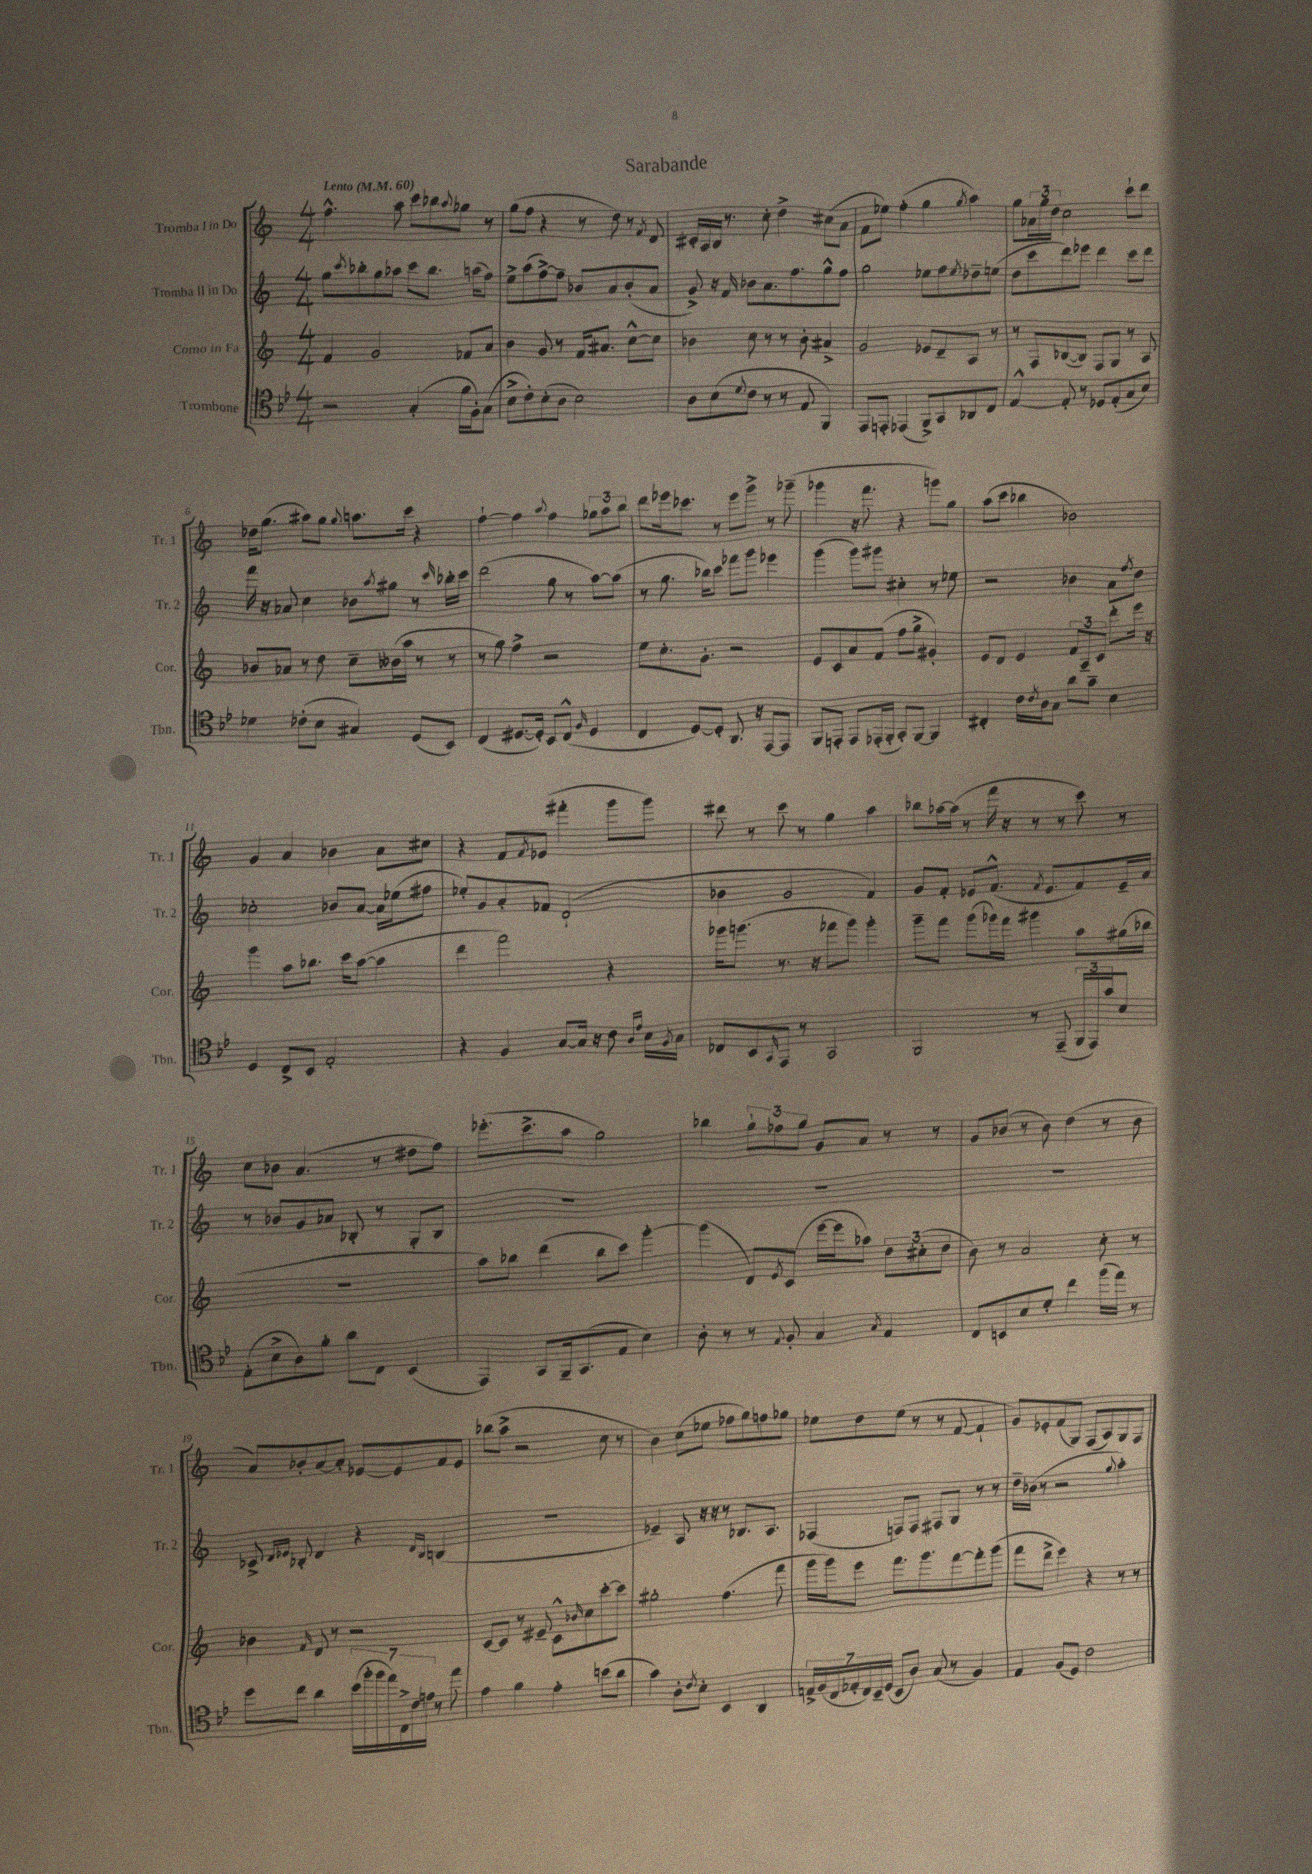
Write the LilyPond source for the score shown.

\header { title = "Sarabande" }
<<
\new StaffGroup <<
\new Staff = "s0" \with { instrumentName = "Tromba I in Do" shortInstrumentName = "Tr. 1" } {
    \clef treble \key c \major \numericTimeSignature \time 4/4 \tempo "Lento" 4 = 60
    f''4.-^ a''8 c'''8 bes''8 \appoggiatura { a''8 } ges''8 r8 |
    g''8( f''8 r4 r8 d''8) r8 \acciaccatura { f'8 } d'8 |
    cis'16-. a16 b16 r8. c''8-. d''4-> cis''8( a'8 |
    f'8 ees''8) f''4-.( g''4 \acciaccatura { g''8 } a''4) |
    g''8 \tuplet 3/2 { aes'16 g''16 d''16 } c''2 c'''8-! d'''8 |
    des''16 g''8.( ais''8) g''8 \appoggiatura { g''8 } a''8. c'''16 r4 |
    f''4~-! f''4 \appoggiatura { a''8 } f''4 \tuplet 3/2 { ges''8 a''8 b''8 } |
    d'''8 ees'''16 ces'''8. r8 ees'''8 g'''8-> r8 ges'''8--( |
    ges'''4 r16 f'''8. r4 g'''8) g''8 |
    a''8( c'''8 bes''4 bes'2) |
    g'4 a'4 bes'4 a'8 cis''8 |
    r4 f'8 \acciaccatura { f'8 } ees'8( fis'''4-. g'''8 g'''8) |
    dis'''8 r8 c'''8 r8 g''4 a''4 |
    bes''8 aes''16~ aes''16( r8 f'''16 r16 r8 r8 c'''8) r8 |
    c''8 bes'8 a'4.( r8 dis''8 f''8) |
    ees'''8.-.( c'''8.-> a''8 g''2) |
    bes''4 \tuplet 3/2 { g''8-! fes''8 g''8 } g'8 a'8 r8 r8 |
    g'8 bes'8( r8 bes'8) d''4( r8 bes'8 |
    a'8) bes'8-. a'8~ a'8-. ees'8~ ees'8 f'8 ees'8 |
    bes''8( a''8-> r2 c''8 r8 |
    b'4) c''8( ees''8 fes''8 g''8) f''8 ges''8 |
    ees''8 d''8 ees''8( r8 r8 f'8~ f'4-! |
    g'8) ees'8-. f'8( g8) f8( a8) g8 f8 \bar "|." |
}
\new Staff = "s1" \with { instrumentName = "Tromba II in Do" shortInstrumentName = "Tr. 2" } {
    \clef treble \key c \major \numericTimeSignature \time 4/4
    g''8 \acciaccatura { c'''8 } bes''8-. g''8 aes''8 c'''8 bes''8. a''16( f''8) |
    e''8-> a''8( f''8~->) f''8-- bes'8 a'8 bes'8-.( a'8 |
    g'8->) r16 f'16 bes'8 a'8. f''8. g''8-^ f''8 |
    g''2 ees''8 f''8 \acciaccatura { ees''8 } des''8-- e''8( |
    d''8 c'''8 d'''8) ees'''8 d'''4 c'''8 d'''8 |
    f'''16 r16 aes'8 c''4 bes'8 \acciaccatura { a''8 } gis''8 r8 \grace { c'''16 } bes''16-. c'''16 |
    d'''2( g''8 r8 a''8~) a''8( |
    r8 g''8. bes''16) c'''8 fes'''8 g'''8 ees'''4 |
    g'''4( g'''8) gis'''8 cis''4-. r8 ees''8 |
    r2 bes'4 a'8 \acciaccatura { f''8 } d''8 |
    ces''2-. bes'8 a'8~ a'16 ees''16( fis''8 |
    ees''8-.) g'8 a'8-. fes'8 d'2-!( |
    bes'4 g'2 f'4) |
    g'8 f'8-. ees'8 f'8.-^( \acciaccatura { f'8 } ees'8. f'8) ees'16-- a'16 |
    r8 bes'8 g'8 aes'8 bes8-. r8 g8-. bes8 |
    R1 |
    R1 |
    R1 |
    ces'8-> \grace { d'16 ees'16 } bes8-. d'4 r4 \grace { d'16 bes16 } b4( |
    R1 |
    ees'4--) a8 r16 r16 r8 bes8. a8. |
    fes4( f8) f8 fis8 g8 r8 r8 |
    d''16-- bes'16( r8 r2 \appoggiatura { g''8 } a''4-.) \bar "|." |
}
\new Staff = "s2" \with { instrumentName = "Corno in Fa" shortInstrumentName = "Cor." } {
    \clef treble \key c \major \numericTimeSignature \time 4/4
    f'4 g'2 fes'8 a'8 |
    b'4 g'8 r8 f'16 ais'8. c''8~-^ c''8 |
    bes'4 c''8 r8 r8 bes'8-. ais'4-> |
    g'2 ees'8 d'8-- a8 r8 |
    r8 f8 bes8~( bes8) f8 g8 r8 a8 |
    bes'8 aes'8 r8 d''8 c''8-- beses'16( a''16 r8 r8 |
    r8 g''8) f''4-> r2 |
    e''8 c''8.-. g'8.-. r2 |
    e'8 c'8 a'8 f'8( f''8 g''8-> gis'4-.) |
    e'8 d'8 e'4 \tuplet 3/2 { f'8 a8-- c'8 } d'''8-. e'''16 r16 |
    g'''4 a''8 bes''8. c'''16 a''8~( a''4 |
    d'''4 f'''2) r4 |
    ges'''16 g'''8.( r8. r16 fes'''8 g'''8) g'''4-. |
    g'''8-- f'''8 g'''8( ges'''16) f'''16 gis'''4 a''8 gis''16( bes''16 |
    R1 |
    a''8) bes''8 d'''4( bes''8 c'''8) g'''4~-. |
    g'''4( d'8) \acciaccatura { e'8 } c'8( e'''16~ e'''16 aes''8) \tuplet 3/2 { d''8 cis''8-.( d''8 } |
    b'8) r8 a'2 c''8-. r8 |
    bes'4 \grace { f'16 } d'8 r8 r2 |
    c'8~ c'8 r8 eis'8-- c'8-^ \grace { bes'16 } c''8 c'''8~-. c'''8 |
    gis''2-. f''4.( f'''8 |
    g'''16 g'''16) e'''8 f'''8. g'''8. f'''8~ f'''8-. g'''8( |
    f'''8 d'''8-> e'''4) r4 r8 r8 \bar "|." |
}
\new Staff = "s3" \with { instrumentName = "Trombone" shortInstrumentName = "Tbn." } {
    \clef tenor \key bes \major \numericTimeSignature \time 4/4
    r2 g4-.( f'16 f16-.) g8( |
    bes8-> c'8-.) bes8-.( a8 bes2) |
    a8 bes8( \appoggiatura { d'8 } c'8 r8 r8 ees8 f,4) |
    ees,8 e,8-. ees,4( f,8->) g,8 aes,8 c8 |
    ees4~-^ ees8-. r8 des8 ees8-.( g8 bes8) |
    des'4 ces'8-.( bes8 gis4) d8( bes,8) |
    c4( dis8.~ dis16-.) bes,8 c8-^( \grace { f16 } dis4 |
    c4 d8~) d8-. a,8. r16 ees,8~ ees,8 |
    f,8 e,8-. e,8 ees,16-.( f,16-. g,8-.) f,8~ f,4 |
    cis4-. c'16 \acciaccatura { c'8 } a16 g8 a'8 g'8-- bes4 |
    d4 c8-> bes,8 ees2-. |
    r4 f4 g8~ g16 r16 c'8 \grace { a16 ees'16 } bes16 \acciaccatura { f8 } g16 |
    ces8 bes,8 \grace { g,16 } ees,8 r8 g,2 |
    f,2 r8 ees,8--( \tuplet 3/2 { f,16 ees,16) g'16 } bes8 |
    ees8-.( bes8-> a8) f'8-. a'8 c8 bes,4( |
    ees,4) g,8 f,16-- g,8.( ees8 bes4) |
    a8-. r8 r8 \appoggiatura { ees8 } f8-. g4 \acciaccatura { g8 } ees4 |
    c8 b,8 bes8 d'8-. c''4 f''16( ees''16) r8 |
    d''8 c''8 a'4 \tuplet 7/4 { bes'16( f''16-. f''16 ees''16) c16-> c'16 e'16 } r8 ees''8 |
    ees'4 f'4 ees'4-. b'8( a'8 |
    g'4) a8-. \acciaccatura { c'8 } bes8-. bes,4 a,4 |
    \tuplet 7/4 { e16-> f16( c16 ees16-. c16) bes,16-- d16( } bes,8 a8) g8( r8 f4) |
    ees4 f8( d8) c'2 \bar "|." |
}
>>
>>
